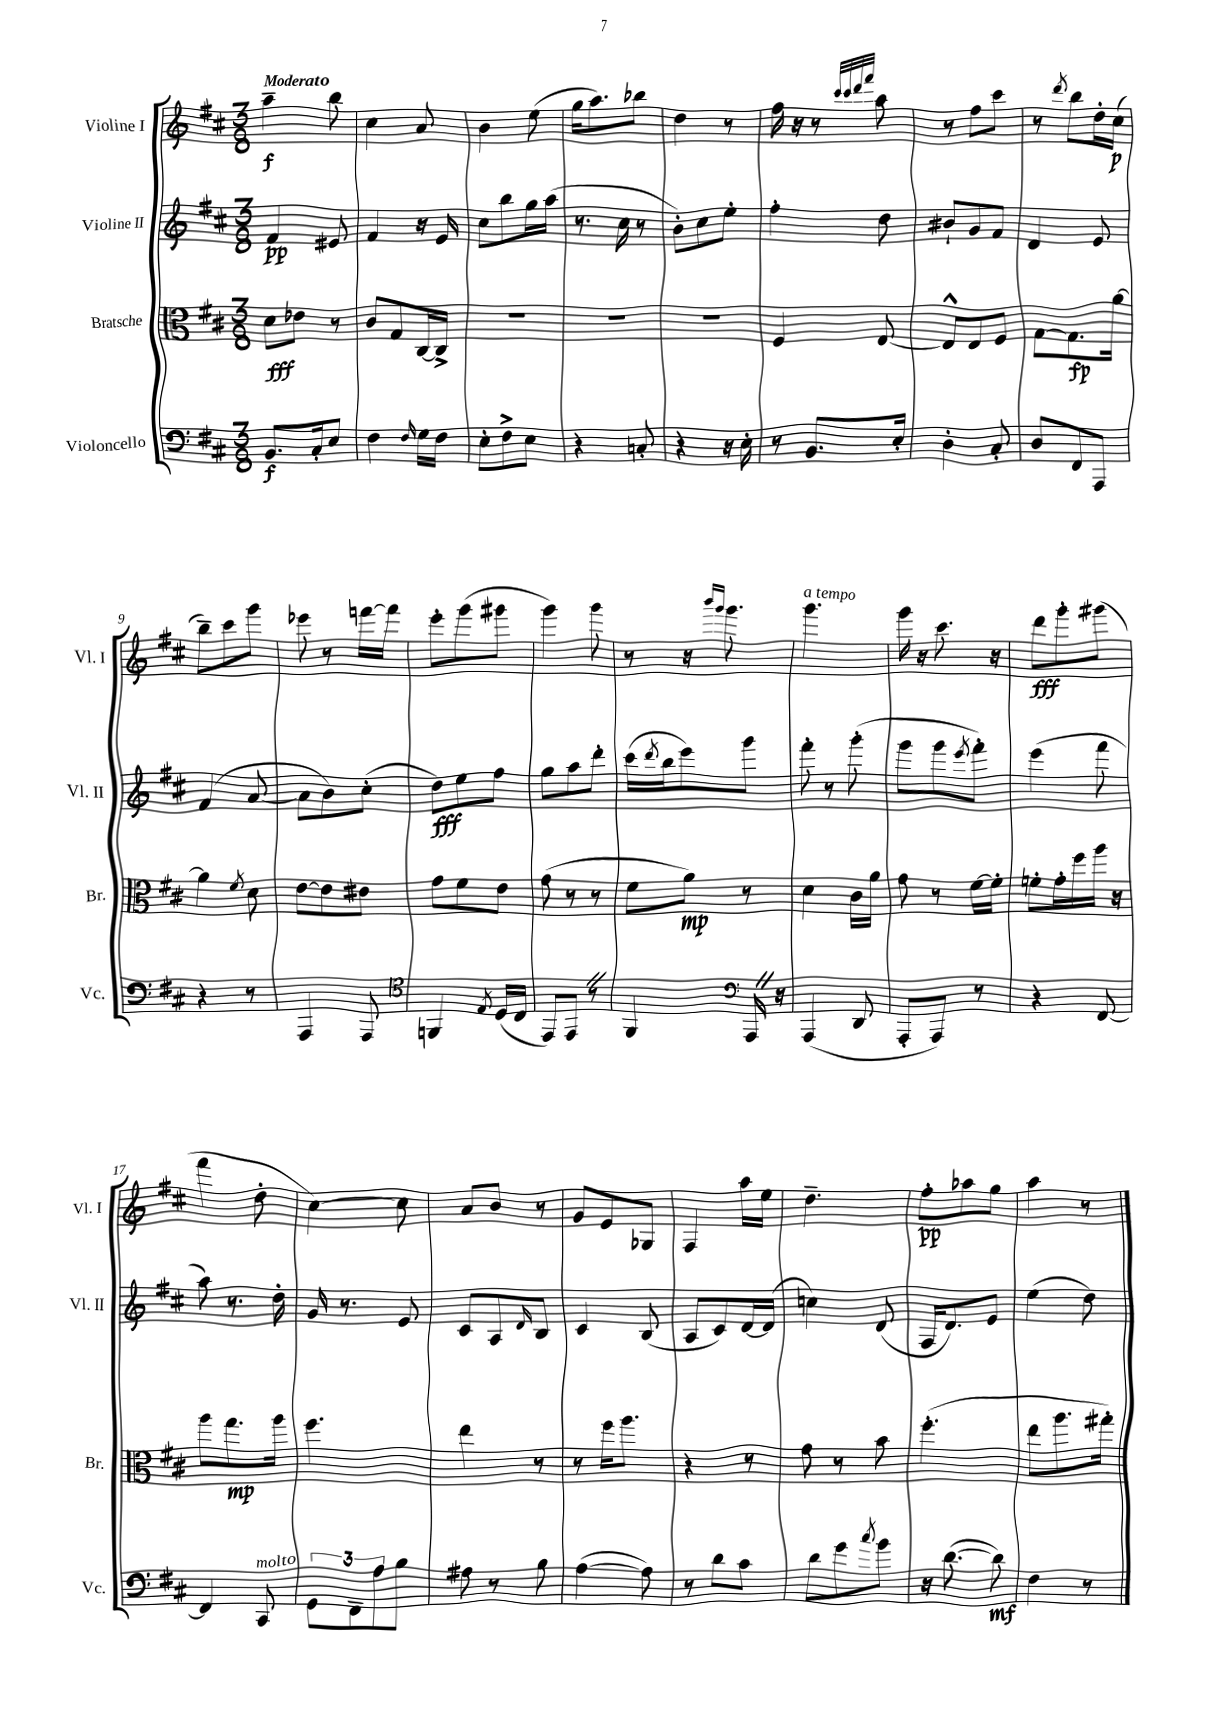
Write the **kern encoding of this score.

**kern	**dynam	**kern	**dynam	**kern	**dynam	**kern	**dynam
*part4	*part4	*part3	*part3	*part2	*part2	*part1	*part1
*staff4	*staff4	*staff3	*staff3	*staff2	*staff2	*staff1	*staff1
*I"Violoncello	*	*I"Bratsche	*	*I"Violine II	*	*I"Violine I	*
*I'Vc.	*	*I'Br.	*	*I'Vl. II	*	*I'Vl. I	*
*clefF4	*	*clefC3	*	*clefG2	*	*clefG2	*
*k[f#c#]	*	*k[f#c#]	*	*k[f#c#]	*	*k[f#c#]	*
*M3/8	*	*M3/8	*	*M3/8	*	*M3/8	*
=1	=1	=1	=1	=1	=1	=1	=1
!	!	!	!	!	!	!LO:TX:a:B:t=Moderato	!
8.BB/L	f	8d\L	fff	4f#/	pp	4aa~\	f
.	.	8e-X\J	.	.	.	.	.
16C#'/k	.	.	.	.	.	.	.
8E/J	.	8r	.	8e#X/	.	8bb\	.
=2	=2	=2	=2	=2	=2	=2	=2
4F#\	.	8c#/L	.	4f#/	.	4cc#\	.
.	.	8G/	.	.	.	.	.
16qqF#/	.	.	.	.	.	.	.
16G\LL	.	[16C#/L	.	16r	.	8a/	.
16F#\JJ	.	16C#^/JJ]	.	16e/	.	.	.
=3	=3	=3	=3	=3	=3	=3	=3
8E'\L	.	4.r	.	8cc#\L	.	4b\	.
8F#^\	.	.	.	8bb\	.	.	.
8E\J	.	.	.	16gg\L	.	(8ee\	.
.	.	.	.	(16aa\JJ	.	.	.
=4	=4	=4	=4	=4	=4	=4	=4
4r	.	4.r	.	8.r	.	16gg\KL	.
.	.	.	.	.	.	8.aa\)	.
.	.	.	.	16cc#\	.	.	.
8Cn'/	.	.	.	8r	.	8bb-X\J	.
=5	=5	=5	=5	=5	=5	=5	=5
4r	.	4.r	.	8b'\L)	.	4dd\	.
.	.	.	.	8cc#\	.	.	.
16r	.	.	.	8ee'\J	.	8r	.
16E'\	.	.	.	.	.	.	.
=6	=6	=6	=6	=6	=6	=6	=6
8r	.	4F#/	.	4ff#'\	.	16ff#\	.
.	.	.	.	.	.	16r	.
8.BB/L	.	.	.	.	.	8r	.
.	.	.	.	.	.	32qqccc#/LLL	.
.	.	.	.	.	.	32qqccc#/	.
.	.	.	.	.	.	32qqddd/	.
.	.	.	.	.	.	32qqfff#/JJJ	.
.	.	[8E/	.	8dd\	.	8aa\	.
16E'/Jk	.	.	.	.	.	.	.
=7	=7	=7	=7	=7	=7	=7	=7
4D'\	.	8E^^/L]	.	8b#X`/L	.	8r	.
.	.	8E/	.	8g/	.	8ff#\L	.
8C#'/	.	8F#/J	.	8f#/J	.	8ccc#\J	.
=8	=8	=8	=8	=8	=8	=8	=8
8D/L	.	[8G\L	.	4d/	.	8r	.
.	.	.	.	.	.	8qddd/	.
8FF#/	.	8.G\]	fp	.	.	8bb\L	.
8AAA/J	.	.	.	8e/	.	16dd'\L	.
.	.	[16a\Jk	.	.	.	(16cc#\JJ	p
!!LO:LB:g=z
=9	=9	=9	=9	=9	=9	=9	=9
4r	.	4a\]	.	(4f#/	.	8bb~\L)	.
.	.	.	.	.	.	8ccc#\	.
.	.	8qf#/	.	.	.	.	.
8r	.	8d\	.	[8a/	.	8ggg\J	.
=10	=10	=10	=10	=10	=10	=10	=10
4AAA/	.	[8e\L	.	8a\L]	.	8eee-X\	.
.	.	8e\]	.	8b\)	.	8r	.
8AAA/	.	8e#X\J	.	(8cc#'\J	.	[16fffn\LL	.
.	.	.	.	.	.	16fff\JJ]	.
=11	=11	=11	=11	=11	=11	=11	=11
*clefC4	*	*	*	*	*	*	*
4FFn/	.	8g\L	.	8dd\L)	fff	8eee'\L	.
.	.	8f#\	.	8ee\	.	(8ggg\	.
8qE/	.	.	.	.	.	.	.
(16D/LL	.	8e\J	.	8ff#\J	.	8ggg#X\J	.
16C#/JJ	.	.	.	.	.	.	.
=12	=12	=12	=12	=12	=12	=12	=12
8EE/L)	.	(8g\	.	8gg\L	.	4ggg\)	.
8EEZ/J	.	8r	.	8aa\	.	.	.
8r	.	8r	.	8ddd'\J	.	8ggg\	.
=13	=13	=13	=13	=13	=13	=13	=13
4FF#/	.	8f#\L	.	(16ccc#\LL	.	8r	.
.	.	.	.	8qddd/	.	.	.
.	.	.	.	16bb\J	.	.	.
.	.	8a\J)	mp	8eee\)	.	16r	.
.	.	.	.	.	.	16qqbbb/LL	.
.	.	.	.	.	.	16qqggg/JJ	.
.	.	.	.	.	.	8.ggg\	.
*clefF4	*	*	*	*	*	*	*
16AAAZ/	.	8r	.	8ggg\J	.	.	.
16r	.	.	.	.	.	.	.
=14	=14	=14	=14	=14	=14	=14	=14
!	!	!	!	!	!	!LO:TX:a:i:t=a tempo	!
(4AAA/	.	4d\	.	8fff#'\	.	4.ggg\	.
.	.	.	.	8r	.	.	.
8DD/	.	16c#\LL	.	(8ggg'\	.	.	.
.	.	16a\JJ	.	.	.	.	.
=15	=15	=15	=15	=15	=15	=15	=15
8AAA'/L	.	8g\	.	8ggg\L	.	16ggg\	.
.	.	.	.	.	.	16r	.
8AAA/J)	.	8r	.	8ggg\	.	8.ccc#\	.
.	.	.	.	8qeee/	.	.	.
8r	.	[16f#\LL	.	8fff#'\J)	.	.	.
.	.	16f#'\JJ]	.	.	.	16r	.
=16	=16	=16	=16	=16	=16	=16	=16
4r	.	8fn'\L	.	(4eee\	.	8ddd\L	fff
.	.	16g'\L	.	.	.	8ggg'\	.
.	.	16ff#\	.	.	.	.	.
[8FF#/	.	16aa\JJ	.	8fff#\	.	(8ggg#X\J	.
.	.	16r	.	.	.	.	.
!!LO:LB:g=z
=17	=17	=17	=17	=17	=17	=17	=17
4FF#/]	.	8aa\L	.	8aa\)	.	4fff#\	.
.	.	8.gg\	mp	8.r	.	.	.
!LO:TX:a:i:t=molto	!	!	!	!	!	!	!
8CC#/	.	.	.	.	.	8dd'\	.
.	.	16aa\Jk	.	16dd'\	.	.	.
=18	=18	=18	=18	=18	=18	=18	=18
12GG\L	.	4.ff#\	.	16g/	.	[4cc#\)	.
.	.	.	.	8.r	.	.	.
12FF#~\	.	.	.	.	.	.	.
12A\	.	.	.	.	.	.	.
8B\J	.	.	.	8e/	.	8cc#\]	.
=19	=19	=19	=19	=19	=19	=19	=19
8A#X\	.	4ee\	.	8c#/L	.	8a/L	.
8r	.	.	.	8A/	.	8b/J	.
.	.	.	.	16qqd/	.	.	.
8B\	.	8r	.	8B/J	.	8r	.
=20	=20	=20	=20	=20	=20	=20	=20
([4A\	.	8r	.	4c#/	.	8g/L	.
.	.	16ff#\KL	.	.	.	8e/	.
.	.	8.aa\J	.	.	.	.	.
8A\])	.	.	.	(8B/	.	8G-X/J	.
=21	=21	=21	=21	=21	=21	=21	=21
8r	.	4r	.	8A/L	.	4F#/	.
8d\L	.	.	.	8c#/)	.	.	.
8c#\J	.	8r	.	[16d/L	.	16aa\LL	.
.	.	.	.	(16d/JJ]	.	16ee\JJ	.
=22	=22	=22	=22	=22	=22	=22	=22
8d\L	.	8g\	.	4ccn\)	.	4.dd~\	.
8g\	.	8r	.	.	.	.	.
8qcc#/	.	.	.	.	.	.	.
8b\J	.	8b\	.	(8d/	.	.	.
=23	=23	=23	=23	=23	=23	=23	=23
16r	.	(4.ff#'\	.	16F#/KL	.	8ff#'\L	pp
([8.d\	.	.	.	8.d/)	.	.	.
.	.	.	.	.	.	8aa-X\	.
8d\])	mf	.	.	8e/J	.	8gg\J	.
=24	=24	=24	=24	=24	=24	=24	=24
4F#\	.	8ee\L	.	(4ee\	.	4aa\	.
.	.	8.aa\	.	.	.	.	.
8r	.	.	.	8dd\)	.	8r	.
.	.	16gg#X'\Jk)	.	.	.	.	.
==	==	==	==	==	==	==	==
*-	*-	*-	*-	*-	*-	*-	*-
